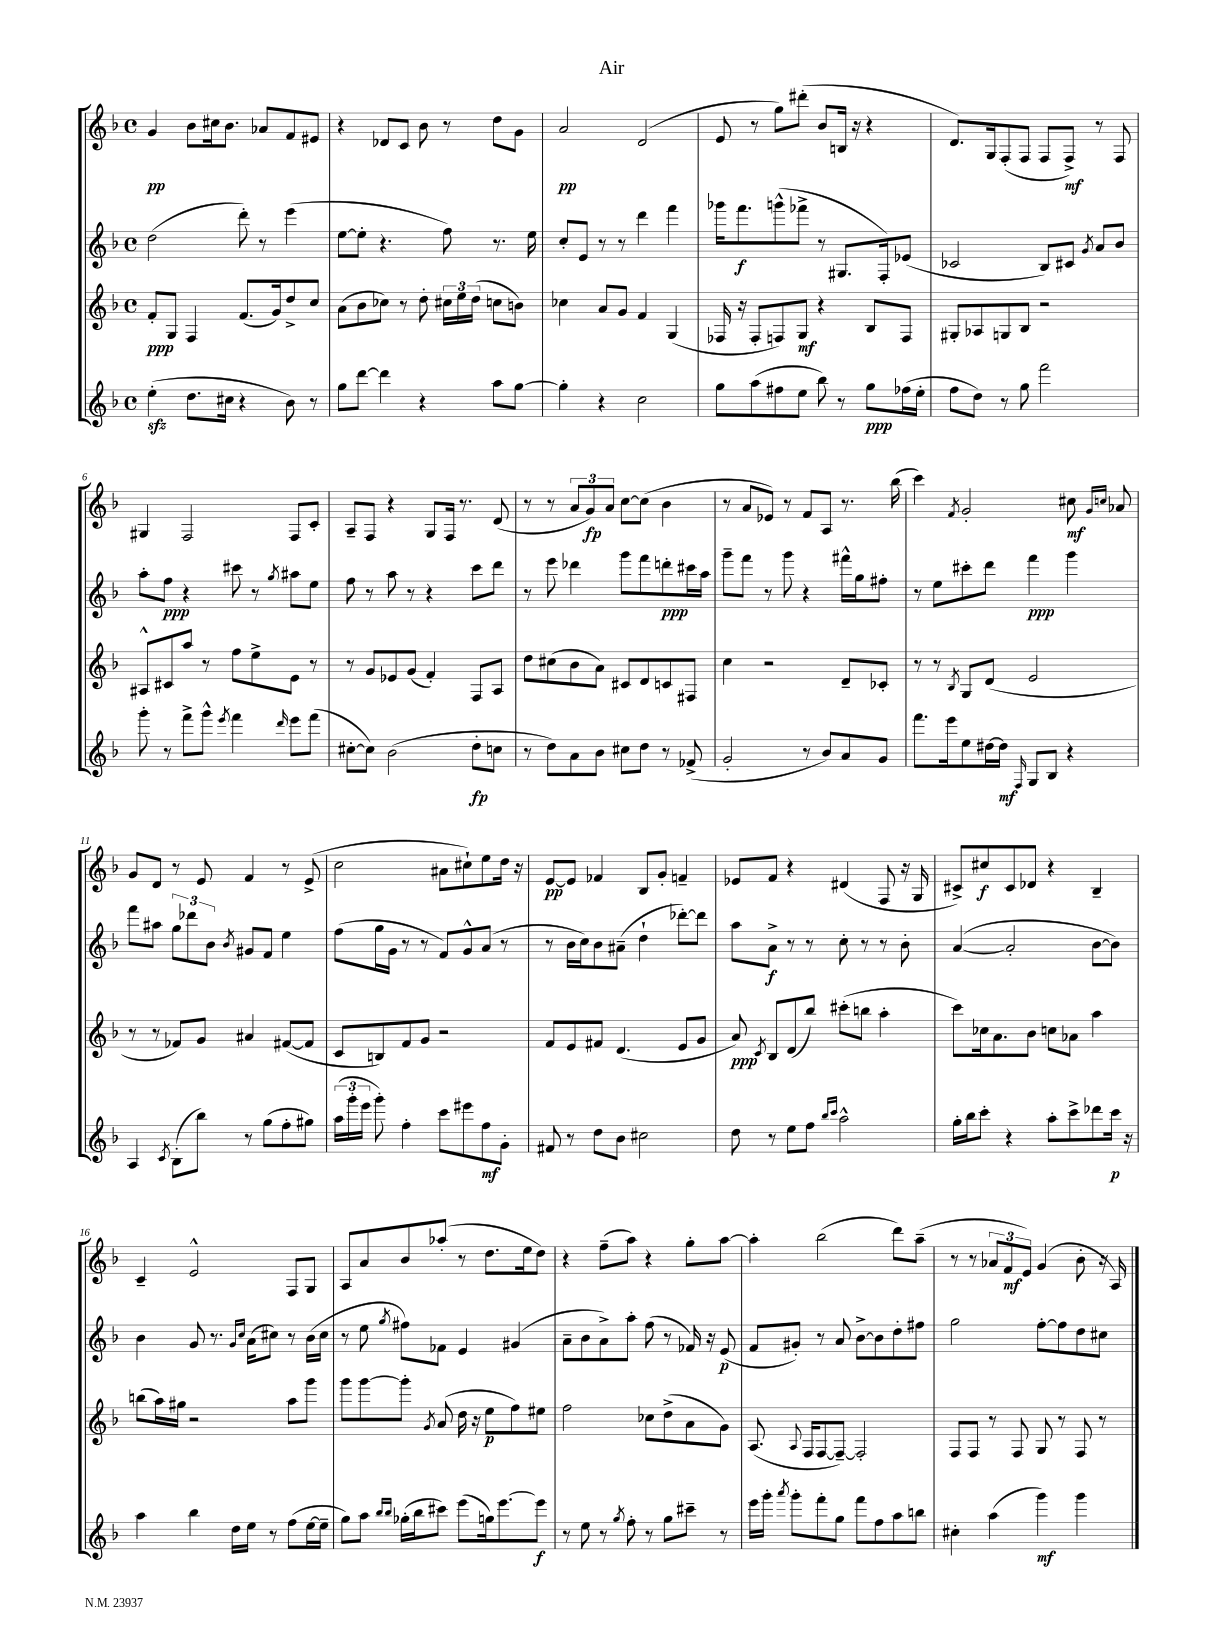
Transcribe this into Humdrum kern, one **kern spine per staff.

**kern	**kern	**kern	**kern
*staff4	*staff3	*staff2	*staff1
*clefG2	*clefG2	*clefG2	*clefG2
*k[b-]	*k[b-]	*k[b-]	*k[b-]
*M4/4	*M4/4	*M4/4	*M4/4
*met(c)	*met(c)	*met(c)	*met(c)
(4ee'	8f'	(2dd	4g
.	8G	.	.
8.dd	4F	.	8b-
.	.	.	16cc#
16cc#	.	.	8.b-
4r	(8.f	8ddd')	.
.	.	8r	8a-
.	16g)	.	.
8b-)	8dd^	(4eee	8f
8r	8cc	.	8e#
=	=	=	=
8gg	(8a	[8ee	4r
[8ddd	8b-	8ee']	.
4ddd]	8cc-)	4.r	8d-
.	8r	.	8c
4r	8dd'	.	8b-
.	24cc#	8ff)	8r
.	24ee	.	.
.	(24dd	.	.
8aa	8cc	8.r	8dd
[8gg	8b)	.	8g
.	.	16ee	.
=	=	=	=
4gg']	4cc-	8cc'	2a
.	.	8e	.
4r	8a	8r	.
.	8g	8r	.
2cc	4f	4ddd	(2d
.	(4G	4fff	.
=	=	=	=
8gg	16F-	16ggg-	8e
.	16r	8.fff	.
(8aa	8F-'	.	8r
8ff#	8F)	(8ggg^^	8gg)
8ee	8G	8fff-^	(8ddd#'
8bb-)	4r	8r	8b-
8r	.	8.G#	16B
.	.	.	16r
8gg	8B-	.	4r
.	.	16F')	.
(16ff-	8F	(8e-	.
16ee'	.	.	.
=	=	=	=
8ff	8G#'	2c-	8.d)
8dd)	8A-	.	.
.	.	.	16G
8r	8G	.	(8F'
8gg	8B-	.	8F
2fff	2r	8B-)	8F
.	.	8c#	8F^)
.	.	8qg	.
.	.	8a	8r
.	.	8b-	8F
=	=	=	=
8ggg'	8A#^^	8aa'	4G#
8r	8c#	8ff	.
8fff^	8aa	4r	2F
8ggg^^	8r	.	.
8qeee	.	.	.
4fff	8ff	8ccc#	.
.	8ee^	8r	.
16qqddd	.	8qgg	.
8eee	8e	8aa#	8F
(8fff	8r	8ee	8c'
=	=	=	=
[8cc#'	8r	8ff	8A~
8cc#])	8g	8r	8F
(2b-	8e-	8aa	4r
.	(8g	8r	.
.	4f')	4r	8G
.	.	.	16F
.	.	.	8.r
8dd'	8F	8ccc	.
8cc	8A	8ddd	(8d
=	=	=	=
8r	8dd	8r	8r
8dd)	(8cc#	8eee	8r
8a	8b-	4ddd-	12a
.	.	.	12g)
8b-	8a)	.	.
.	.	.	12a
8cc#	8c#	8ggg	[8cc
8dd	8d	8fff	(8cc]
8r	8c	8ddd'	4b-
(8f-^	8F#	16ccc#	.
.	.	16aa	.
=	=	=	=
2g'	4cc	8ggg~	8r
.	.	8fff	8a
.	2r	8r	8e-)
.	.	8ggg	8r
8r	.	4r	8f
8b-)	.	.	8A
8a	8d~	16fff#^^	8.r
.	.	16gg	.
8g	8c-'	8ff#'	.
.	.	.	(16bb-
=	=	=	=
8.fff	8r	8r	4ccc)
.	8r	8ee	.
16eee	.	.	.
.	8qB-	.	8qf
8ee	8G	8ccc#'	2g'
[16dd#	(8d	8ddd	.
16dd#]	.	.	.
16qqF	.	.	.
8G	2e	4fff	.
8B-	.	.	.
4r	.	4ggg	8cc#
.	.	.	16qqg
.	.	.	16qqcc
.	.	.	8a-
=	=	=	=
4A	8r	8fff	8g
.	8r	8aa#	8d
8qc	.	.	.
(8B-'	8f-)	12gg	8r
.	.	12ddd-	.
8bb-)	8g	.	8e
.	.	12b-	.
.	.	8qb-	.
8r	4a#	8g#	4f
(8gg	.	8f	.
8ff'	([8f#	4ee	8r
8gg#)	8f#]	.	(8e^
=	=	=	=
(24aa	8c	(8ff	2cc
24ggg'	.	.	.
24eee	.	.	.
8ggg')	8B)	16gg	.
.	.	16g	.
4ff'	8f	8r	.
.	8g	8r	.
8ccc	2r	8f)	8a#
8eee#	.	8g^^	8cc#`)
8ff	.	(8a	8ee
8g'	.	8r	16dd
.	.	.	16r
=	=	=	=
8f#	8f	8r	[8e
8r	8e	16b-	8e]
.	.	16cc)	.
8dd	8f#	8b-	4f-
8b-	(4.d	(8a#~	.
2cc#	.	4dd`	8B-
.	.	.	8g'
.	8e	[8ddd-')	4f~
.	8g	8ddd-]	.
=	=	=	=
8dd	8a)	8aa	8e-
.	8qc	.	.
8r	8B-	8a^	8f
8ee	(8d	8r	4r
8ff	8bb-)	8r	.
16qqbb-	.	.	.
16qqccc	.	.	.
2aa^^	(8ccc#'	8cc'	(4d#
.	8bb	8r	.
.	4aa'	8r	8F
.	.	8b-'	16r
.	.	.	16G
=	=	=	=
16gg'	8ccc)	([4a	8c#^)
16bb-	.	.	.
8ccc'	16cc-	.	8cc#
.	8.a	.	.
4r	.	2a']	8c#
.	8b-	.	8d-
8aa'	8cc	.	4r
8ccc^	8a-	.	.
8ddd-	4aa	[8b-	4B-~
16ccc	.	8b-])	.
16r	.	.	.
=	=	=	=
4aa	(8bb	4b-	4c~
.	16aa)	.	.
.	16gg#	.	.
4bb-	2r	8g	2e^^
.	.	8.r	.
16dd	.	.	.
.	.	16qqg	.
.	.	16qqcc	.
16ee	.	(16a	.
8r	.	8cc#)	.
(8ff	8aa	8r	8F
[16ee	8ggg	(16b-	8G
16ee~]	.	16cc#	.
=	=	=	=
8gg)	8ggg	8r	8A
8aa	[8ggg	8ee	8a
16qqbb-	.	.	.
16qqbb-	.	8qgg	.
(16gg-'	8ggg']	8ff#)	8b-
16bb-	.	.	.
.	8qg	.	.
8ccc#)	(8a	8f-	(8aa-'
(8eee	16dd	4e	8r
.	16r	.	.
16gg)	8ee	.	8.dd
[8.eee	.	.	.
.	8ff)	(4g#	.
.	.	.	16ee
8eee]	8ee#	.	8dd)
=	=	=	=
8r	2ff	8a~	4r
8ee	.	8b-	.
8r	.	8a^)	(8ff~
8qgg	.	.	.
8ff'	.	8aa'	8aa)
8r	8cc-	(8ff	4r
8gg	(8dd^	8r	.
8ccc#~	8a	16f-)	8gg'
.	.	16r	.
8r	8g)	(8e	[8aa
=	=	=	=
16eee	(8.A	8f	4aa']
16ggg'	.	.	.
8qaaa	.	.	.
8ggg'	.	8g#')	.
.	8qqA	.	.
.	16F	.	.
8fff'	[8F	8r	(2bb-
8gg	8F~_)	8a	.
8fff	2F']	[8b-^	.
8ff	.	8b-]	.
8aa	.	8dd'	8ddd)
8bb	.	8ff#	(8aa~
=	=	=	=
4cc#'	8F	2gg	8r
.	8F	.	8r
(4aa	8r	.	12a-
.	.	.	12f
.	8F	.	.
.	.	.	12e)
4ggg)	8G	[8ff'	(4g
.	8r	8ff]	.
4ggg	8F	8dd	8b-'
.	8r	8cc#	16r
.	.	.	16A)
==	==	==	==
*-	*-	*-	*-
